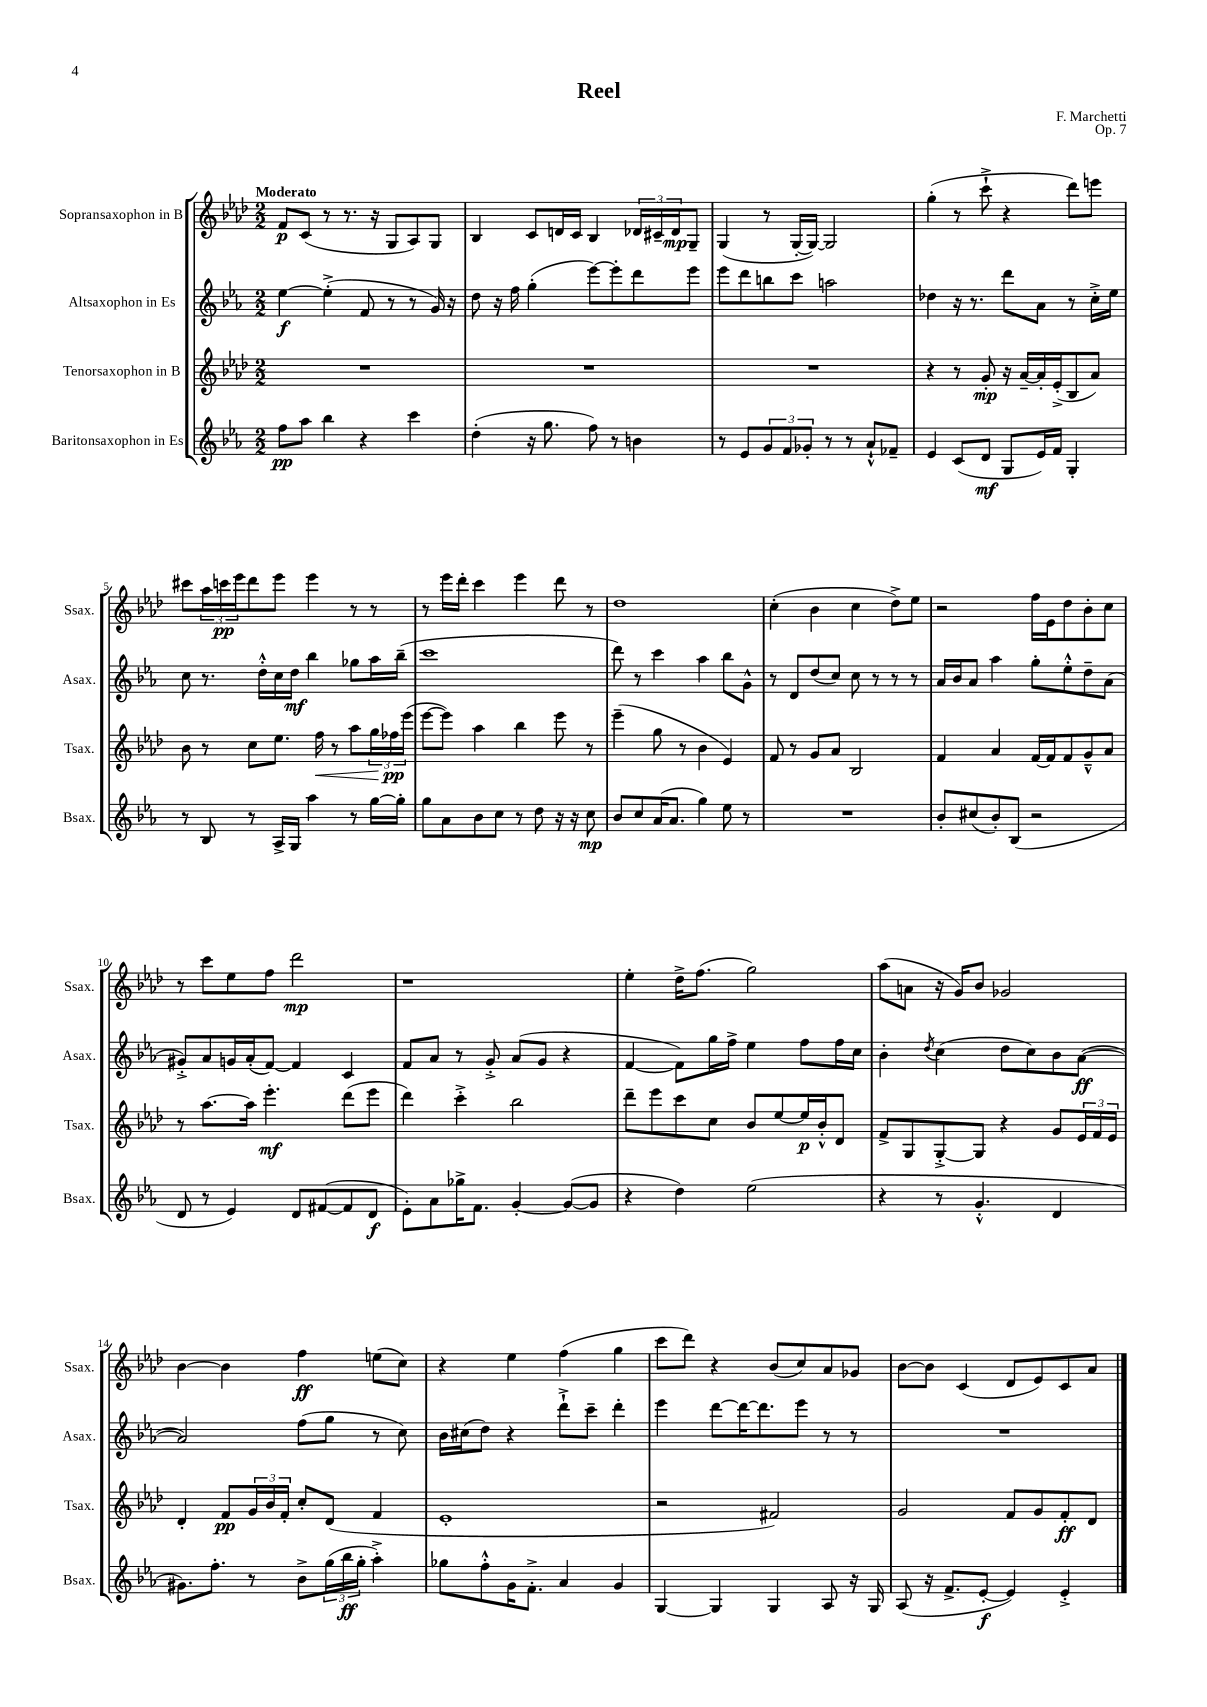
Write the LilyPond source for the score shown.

\header { title = "Reel" composer = "F. Marchetti" opus = "Op. 7" }
<<
\new StaffGroup <<
\new Staff = "s0" \with { instrumentName = "Sopransaxophon in B" shortInstrumentName = "Ssax." } {
    \clef treble \key aes \major \numericTimeSignature \time 2/2 \tempo "Moderato"
    f'8\p c'8( r8 r8. r16 g8 aes8) g8 |
    bes4 c'8 d'16 c'16 bes4 \tuplet 3/2 { des'16 cis'16-- des'16\mp } g8-- |
    g4( r8 g16~-. g16~) g2 |
    g''4-.( r8 c'''8-!-> r4 des'''8) e'''8 |
    cis'''8 \tuplet 3/2 { aes''16 c'''16\pp ees'''16 } des'''8 ees'''8 ees'''4 r8 r8 |
    r8 ees'''16 des'''16-. c'''4 ees'''4 des'''8 r8 |
    des''1 |
    c''4-.( bes'4 c''4 des''8->) ees''8 |
    r2 f''16 ees'16 des''8 bes'8-. c''8 |
    r8 c'''8 ees''8 f''8 des'''2\mp |
    r1 |
    ees''4-. des''16-> f''8.( g''2) |
    aes''8( a'8 r16 g'16) bes'8 ges'2 |
    bes'4~ bes'4 f''4\ff e''8( c''8) |
    r4 ees''4 f''4( g''4 |
    c'''8 des'''8) r4 bes'8( c''8) aes'8 ges'8 |
    bes'8~ bes'8 c'4( des'8 ees'8) c'8 aes'8 \bar "|." |
}
\new Staff = "s1" \with { instrumentName = "Altsaxophon in Es" shortInstrumentName = "Asax." } {
    \clef treble \key ees \major \numericTimeSignature \time 2/2
    ees''4~\f ees''4-.->( f'8 r8 r8 g'16) r16 |
    d''8 r16 f''16 g''4-.( ees'''8~) ees'''8-. d'''8 ees'''8 |
    ees'''8 d'''8 b''8 c'''8 a''2 |
    des''4 r16 r8. d'''8 aes'8 r8 c''16-.-> ees''16 |
    c''8 r8. d''16-.-^ c''16 d''16\mf bes''4 ges''8 aes''16 bes''16--( |
    c'''1 |
    d'''8) r8 c'''4 aes''4 bes''8 g'8-^ |
    r8 d'8 d''8( c''8) c''8 r8 r8 r8 |
    aes'16 bes'16 aes'8 aes''4 g''8-. ees''8-.-^ d''8-- aes'8( |
    gis'8-.->) aes'8 g'16 aes'16-.( f'8~) f'4 c'4 |
    f'8 aes'8 r8 g'8-.-> aes'8( g'8 r4 |
    f'4~ f'8) g''16 f''16-> ees''4 f''8 f''16 c''16 |
    bes'4-. \acciaccatura { d''8 } c''4( d''8 c''8) bes'8 aes'8~\ff( |
    aes'2) f''8( g''8 r8 c''8) |
    bes'16 cis''16( d''8) r4 d'''8-!-> c'''8-- d'''4-. |
    ees'''4 d'''8~ d'''16~ d'''8. ees'''8 r8 r8 |
    R1 \bar "|." |
}
\new Staff = "s2" \with { instrumentName = "Tenorsaxophon in B" shortInstrumentName = "Tsax." } {
    \clef treble \key aes \major \numericTimeSignature \time 2/2
    R1 |
    R1 |
    R1 |
    r4 r8 g'8-.\mp r16 aes'16~-- aes'16-. ees'16-.->( bes8 aes'8) |
    bes'8 r8 c''8 ees''8. f''16\< r8 aes''8 \tuplet 3/2 { g''16 fes''16\pp\! ees'''16( } |
    ees'''8~ ees'''8) aes''4 bes''4 ees'''8 r8 |
    ees'''4--( g''8 r8 bes'4 ees'4) |
    f'8 r8 g'8 aes'8 bes2 |
    f'4 aes'4 f'16~ f'16 f'8 g'8---^ aes'8 |
    r8 aes''8.~ aes''16 ees'''4.-.\mf des'''8( ees'''8 |
    des'''4) c'''4-.-> bes''2 |
    des'''8-- ees'''8 c'''8 c''8 bes'8 ees''8~ ees''16\p bes'16-.-^ des'8 |
    f'8-> g8 g8~-.-> g8 r4 g'8 \tuplet 3/2 { ees'16 f'16 ees'16 } |
    des'4-. f'8\pp \tuplet 3/2 { g'16 bes'16 f'16-. } c''8-. des'8( f'4 |
    ees'1-. |
    r2 fis'2) |
    g'2 f'8 g'8 f'8-.\ff des'8 \bar "|." |
}
\new Staff = "s3" \with { instrumentName = "Baritonsaxophon in Es" shortInstrumentName = "Bsax." } {
    \clef treble \key ees \major \numericTimeSignature \time 2/2
    f''8\pp aes''8 bes''4 r4 c'''4 |
    d''4-.( r16 g''8. f''8) r8 b'4 |
    r8 ees'8 \tuplet 3/2 { g'8 f'8 ges'8-. } r8 r8 aes'8-!-^ fes'8-- |
    ees'4 c'8( d'8\mf g8 ees'16) f'16 g4-. |
    r8 bes8 r8 aes16-> g16 aes''4 r8 g''16~ g''16-. |
    g''8 aes'8 bes'8 c''8 r8 d''8 r16 r16 c''8\mp |
    bes'8 c''8 aes'16( aes'8. g''4) ees''8 r8 |
    R1 |
    bes'8-. cis''8( bes'8-.) bes8( r2 |
    d'8 r8 ees'4) d'8 fis'8~( fis'8 d'8\f |
    ees'8-.) aes'8 ges''16-> f'8. g'4~-. g'8~( g'8 |
    r4 d''4) ees''2( |
    r4 r8 g'4.-.-^ d'4 |
    gis'8.) f''8.-. r8 bes'8-> \tuplet 3/2 { g''16( bes''16\ff g''16-. } aes''4-.->) |
    ges''8 f''8-.-^ g'16 f'8.-.-> aes'4 g'4 |
    g4~ g4 g4 aes8 r16 g16 |
    aes8( r16 f'8.-> ees'8~-.\f ees'4) ees'4-.-> \bar "|." |
}
>>
>>
